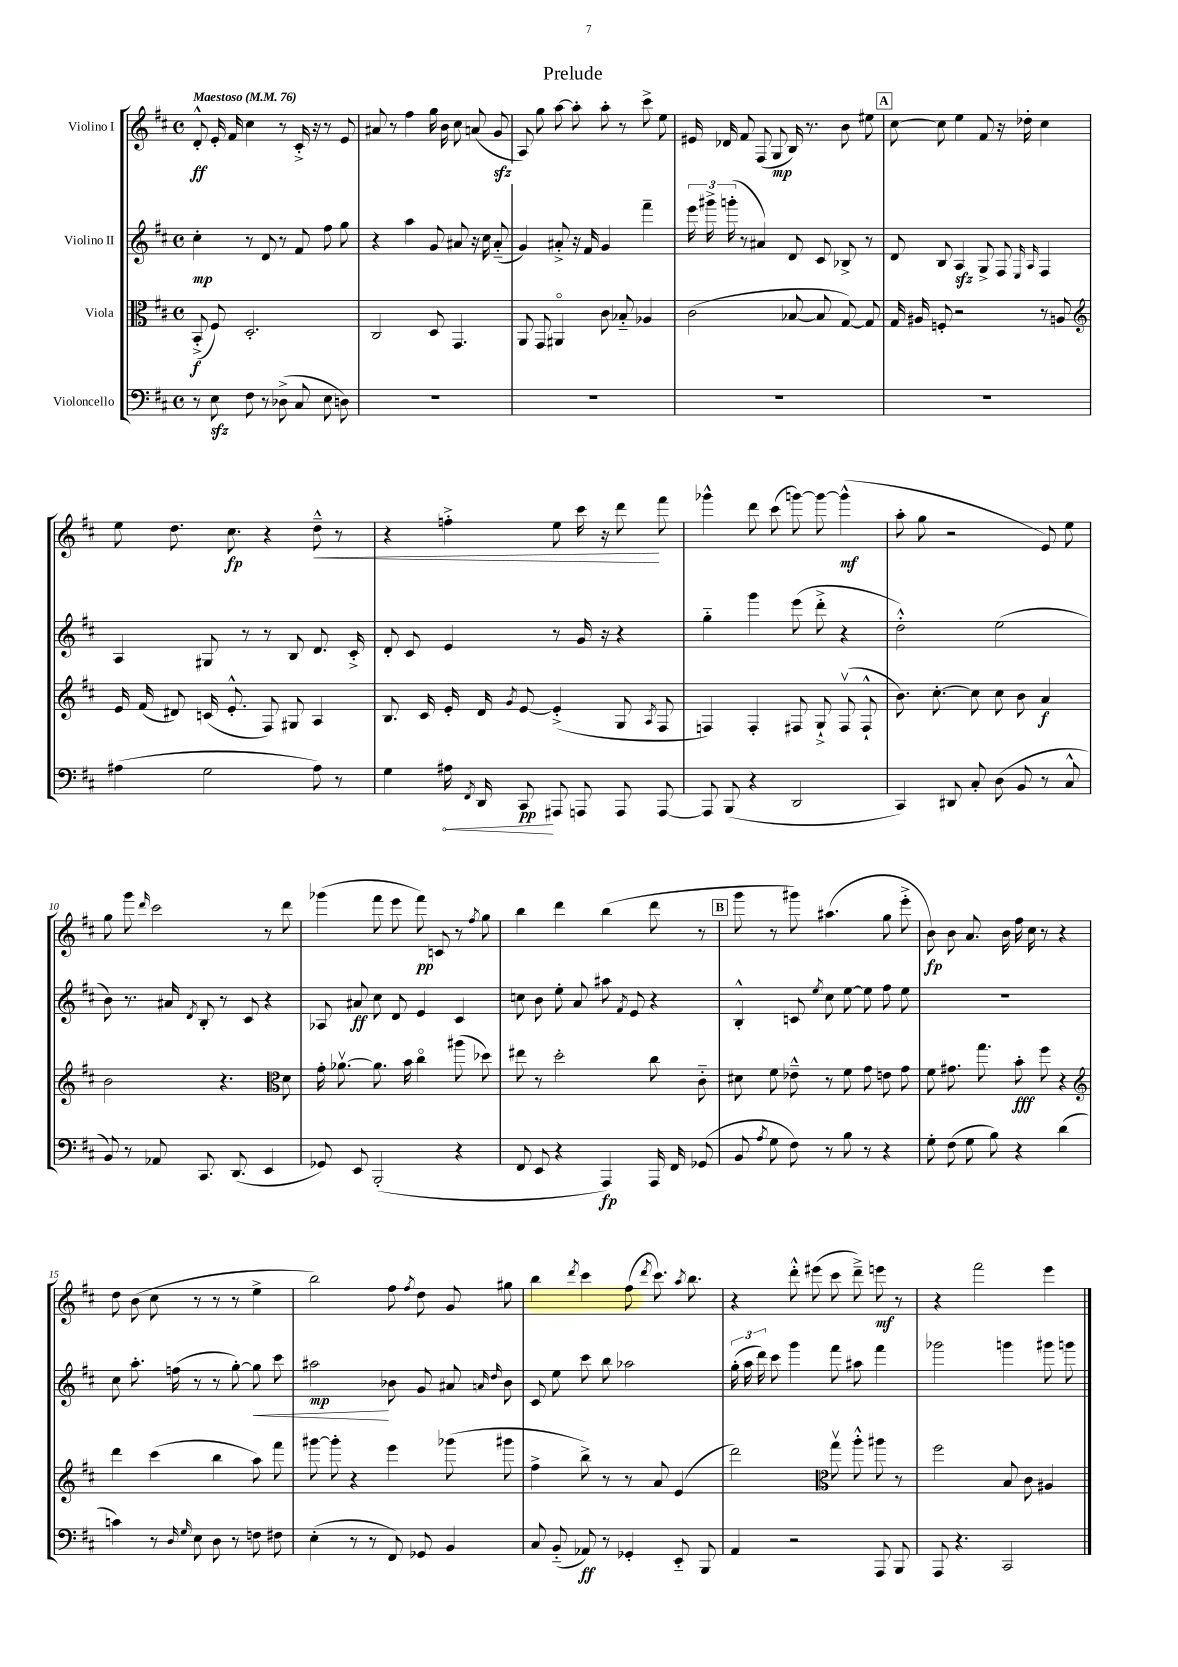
\header { title = "Prelude" }
<<
\new StaffGroup <<
\new Staff = "s0" \with { instrumentName = "Violino I" } {
    \clef treble \key d \major \defaultTimeSignature \time 4/4 \tempo "Maestoso" 4 = 76
    \autoBeamOff d'8-.-^\ff e'16-. fis'16 cis''4 r8 cis'16-.-> r16 r8 e'8 |
    ais'8 r8 fis''4 g''16 b'16 cis''8 a'8( g'8\sfz |
    a8) g''8 a''8~ a''8-. a''8-. r8 cis'''8-> e''8 |
    eis'16 des'16 fis'8 fis8( g8\mp b16) r8. b'8 eis''8 |
    \mark \markup { \box "A" } cis''8~ cis''8 e''4 fis'8 r16 des''16-. cis''4 |
    e''8 d''8. cis''8.\fp r4 d''8---^\< r8 |
    r4 f''4-.-> e''8 cis'''16 r16 d'''8\! fis'''8 |
    ges'''4-^ d'''8 cis'''8( g'''8~) g'''8~ g'''4-^\mf( |
    a''8-. g''8 r2 e'8) e''8 |
    g''8 g'''8 \grace { d'''16 } cis'''2 r8 d'''8 |
    ges'''4( fis'''8 e'''8 fis'''8\pp) c'8 r8 \acciaccatura { fis''8 } g''8 |
    b''4 d'''4 b''4( d'''8 r8 |
    \mark \markup { \box "B" } g'''8 r8 gis'''8) ais''4.( g''8 e'''8-.-> |
    b'8\fp) b'8 a'8. b'16 fis''16 cis''16 r8 r4 |
    d''8 b'8( cis''8 r8 r8 r8 e''4-> |
    b''2) fis''8 \acciaccatura { fis''8 } d''8 g'8 gis''8 |
    b''4 \acciaccatura { d'''8 } cis'''4 fis''8( \acciaccatura { d'''8 } cis'''8.) \acciaccatura { a''8 } b''8. |
    r4 d'''8-.-^ eis'''8( cis'''8 d'''8--->) e'''8\mf r8 |
    r4 fis'''2 e'''4 \bar "|." |
}
\new Staff = "s1" \with { instrumentName = "Violino II" } {
    \clef treble \key d \major \defaultTimeSignature \time 4/4
    \autoBeamOff cis''4-.\mp r8 d'8 r8 fis'8 fis''8 g''8 |
    r4 a''4 g'8 ais'8 r16 cis''16 ais'8-_( |
    g'4) ais'8-.-> r16 fis'16 g'4 fis'''4-- |
    \tuplet 3/2 { e'''16 gis'''16-> g'''16-.( } r8 ais'4) d'8 cis'8 bes8-> r8 |
    \mark \markup { \box "A" } d'8 b8 a4\sfz g8-> fis8 \grace { e16 a16 } fis4 |
    a4 gis8 r8 r8 b8 d'8. cis'16-.-> |
    d'8-. cis'8 e'4 r8 g'16 r16 r4 |
    g''4-_ g'''4 e'''8( d'''8-.-> r4 |
    d''2-.-^) e''2( |
    b'8) r8. ais'16 \acciaccatura { d'8 } b8-. r8 cis'8 r4 |
    aes8 ais'8\ff cis''8 d'8 e'4 cis'4 |
    c''8 b'8 e''8-. a'8 ais''8 \acciaccatura { fis'8 } e'8 r4 |
    \mark \markup { \box "B" } b4-.-^ c'8 \acciaccatura { e''8 } cis''8 e''8~ e''8 fis''8 e''8 |
    R1 |
    cis''8 a''8.-. f''16( r8 r8 g''8~-.) g''8\< cis'''8 |
    ais''2\mp\! bes'8 g'8 ais'8 \grace { a'16 d''16 } bes'8 |
    cis'8 e''8 cis'''8 b''8 aes''2 |
    \tuplet 3/2 { g''16-.( a''16 d'''16) } cis'''8 g'''4 fis'''8 ais''8 fis'''4 |
    ges'''2 g'''4 gis'''8 g'''8 \bar "|." |
}
\new Staff = "s2" \with { instrumentName = "Viola" } {
    \clef alto \key d \major \defaultTimeSignature \time 4/4
    \autoBeamOff b,8-.->\f( fis8) d2.-. |
    cis2 d8 g,4. |
    a,8 g,8 ais,4\flageolet cis'8 bes8-_ aes4 |
    cis'2( bes8~ bes8 g8~) g8 |
    \mark \markup { \box "A" } g16 ais16 f8-. r2 r8 a8 |
    \clef treble e'16 fis'16( dis'8) c'16( e'8.-.-^ fis8) gis8 a4 |
    b8. cis'16 e'16-. d'16 \acciaccatura { g'8 } e'8~ e'4-.->( g8 \acciaccatura { a8 } fis8 |
    f4) f4-. fis8 g8-!-> fis8\upbow( fis8-!-^ |
    b'8.) cis''8.~-. cis''8 cis''8 b'8 a'4\f |
    b'2 r4. \clef alto d'8 |
    g'16-. aes'8.~\upbow aes'8. b'16 cis''4\flageolet ais''8( des''8) |
    eis''8 r8 d''2-. cis''8 cis'8-_ |
    \mark \markup { \box "B" } dis'8 fis'8 ees'8---^ r8 fis'8 g'8 e'8 g'8 |
    fis'8 gis'8. g''8. b'8-.\fff fis''8 r4 |
    \clef treble d'''4 cis'''4( b''4 a''8) fis'''8 |
    gis'''8~ gis'''8-. r4 e'''4 ges'''8( gis'''8 |
    fis''4-> b''8->) r8 r8 a'8 e'4( |
    d'''2) \clef alto g''8\upbow a''8-.-^ ais''8 r8 |
    fis''2 b8 cis'8 ais4 \bar "|." |
}
\new Staff = "s3" \with { instrumentName = "Violoncello" } {
    \clef bass \key d \major \defaultTimeSignature \time 4/4
    \autoBeamOff r8 e8\sfz fis8 r8 des8->( cis8 e8 d8) |
    R1 |
    R1 |
    R1 |
    \mark \markup { \box "A" } R1 |
    ais4( g2 ais8) r8 |
    g4 \once \override Hairpin.circled-tip = ##t ais16\< \acciaccatura { fis,8 } d,16 cis,8\pp\! ais,,8 a,,8 a,,8 a,,8~ |
    a,,8 b,,8( r4 d,2 |
    cis,4) dis,8 cis8-. d8( b,8 r8 cis8-^ |
    b,8) r8 aes,8 cis,8. d,8.( e,4 |
    ges,8) e,8 b,,2-.( r4 |
    fis,8 e,8 r4 a,,4\fp) a,,16 fis,16 ges,8( |
    \mark \markup { \box "B" } b,8 \acciaccatura { a8 } g8 fis8) r8 b8 r8 r4 |
    g8-. fis8( g8 b8) r4 d'4( |
    c'4) r8 \grace { d16 g16 } e8 d8 r8 f8 fis8 |
    e4-.( r8 r8 fis,8) ges,8 b,4 |
    cis8 b,8-_( aes,8\ff) r8 ges,4-. e,8-_ b,,8 |
    a,4 r2 a,,8 b,,8 |
    a,,8 r4. cis,2 \bar "|." |
}
>>
>>
\layout { \context { \Score \override BarNumber.break-visibility = ##(#f #t #t) barNumberVisibility = #(every-nth-bar-number-visible 5) } }
